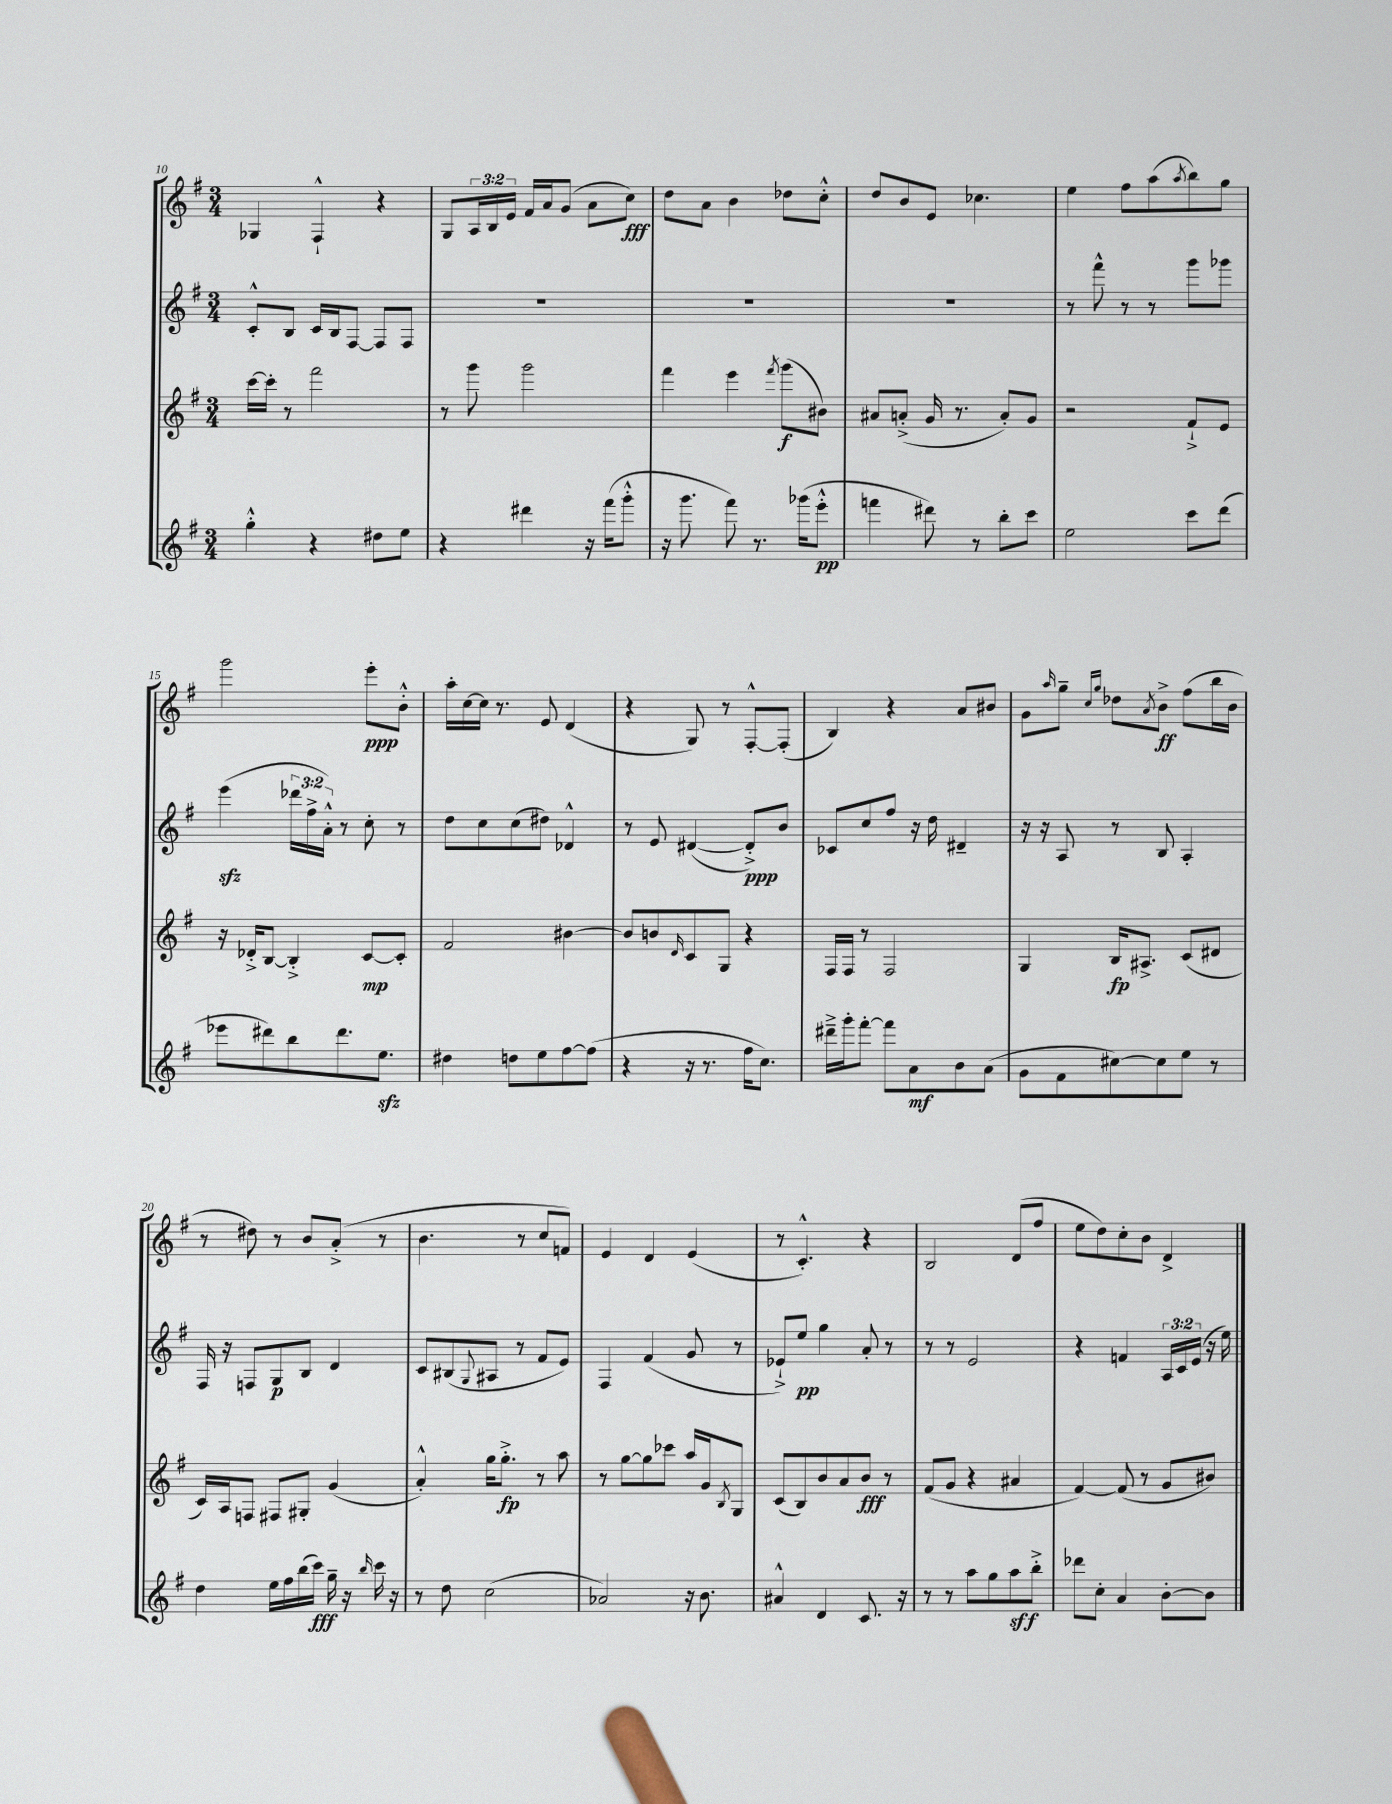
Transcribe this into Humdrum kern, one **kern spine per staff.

**kern	**kern	**kern	**kern
*staff4	*staff3	*staff2	*staff1
*clefG2	*clefG2	*clefG2	*clefG2
*k[f#]	*k[f#]	*k[f#]	*k[f#]
*M3/4	*M3/4	*M3/4	*M3/4
4gg'^^	[16ccc	8c'^^	4G-
.	16ccc']	.	.
.	8r	8B	.
4r	2fff#	16c	4F#`^^
.	.	16B	.
.	.	[8F#	.
8dd#	.	8F#]	4r
8ee	.	8F#	.
=	=	=	=
4r	8r	2.r	8G
.	8ggg	.	24A
.	.	.	24B
.	.	.	24e
4ddd#	2ggg	.	16f#
.	.	.	16a
.	.	.	(8g
16r	.	.	8a
(16fff#	.	.	.
8ggg'^^	.	.	8cc)
=	=	=	=
16r	4fff#	2.r	8dd
8.ggg	.	.	.
.	.	.	8a
8fff#)	4eee	.	4b
8.r	.	.	.
.	8qfff#	.	.
.	(8ggg	.	8dd-
(16ggg-	.	.	.
8eee'^^	8b#)	.	8cc'^^
=	=	=	=
4fff	8a#	2.r	8dd
.	(8a'^	.	8b
8ddd#)	16g	.	8e
.	8.r	.	.
8r	.	.	4.cc-
8bb'	8a')	.	.
8ccc	8g	.	.
=	=	=	=
2ee	2r	8r	4ee
.	.	8fff#^^	.
.	.	8r	8ff#
.	.	8r	(8aa
.	.	.	8qaa
8ccc	8f#`^	8ggg	8bb)
(8ddd	8e	8ggg-	8gg
=	=	=	=
8eee-	16r	(4eee	2ggg
.	16d-'^	.	.
8ddd#)	[8B	.	.
8bb	4B'^]	24ddd-	.
.	.	24ff#^	.
.	.	24a'^^)	.
8.ddd#	.	8r	.
.	[8c	8cc'	8eee'
8.ee	.	.	.
.	8c']	8r	8b'^^
=	=	=	=
4dd#	2f#	8dd	16aa'
.	.	.	[16cc
.	.	8cc	16cc]
.	.	.	8.r
8dd	.	(8cc	.
8ee	.	8dd#)	8e
[8ff#	[4b#	4d-^^	(4d
(8ff#]	.	.	.
=	=	=	=
4r	8b#]	8r	4r
.	8b	8e	.
.	16qqd	.	.
16r	8c	([4d#	8G)
8.r	.	.	.
.	8G	.	8r
16ff#	4r	8d#'^])	[8F#'^^
8.cc)	.	.	.
.	.	8b	(8F#']
=	=	=	=
16ddd#~^	16F#	8c-	4B)
16ggg'	16F#	.	.
[8fff#'	8r	8cc	.
8fff#]	2F#	8ff#	4r
8a	.	16r	.
.	.	16dd	.
8b	.	4d#~	8a
(8a	.	.	8b#
=	=	=	=
8g	4G	16r	8g
.	.	16r	.
.	.	.	16qqaa
8f#	.	8A	8gg~
.	.	.	16qqcc
.	.	.	16qqgg
[8cc#)	16B	8r	8dd-
.	8.A#^	.	.
.	.	.	8qa
8cc#]	.	8B	8b^
8ee	(8c	4A'	(8ff#
8r	8d#	.	16bb
.	.	.	16b
=	=	=	=
4dd	16c)	16F#	8r
.	16A	16r	.
.	8F	8F	8dd#)
16ee	8F#	8G	8r
16ff#	.	.	.
(16bb	8G#'	8B	8b
16ccc)	.	.	.
16gg~	(4g	4d	(8a'^
16r	.	.	.
16qqbb	.	.	.
16ccc	.	.	8r
16r	.	.	.
=	=	=	=
8r	4a'^^)	8c	4.b
8dd	.	(8B#	.
.	.	8qqG	.
(2cc	16gg	8A#	.
.	8.gg'^	.	.
.	.	8r	8r
.	8r	8f#	8cc
.	8aa	8e)	8f)
=	=	=	=
2a-)	8r	4F#	4e
.	[8gg	.	.
.	8gg]	(4f#	4d
.	8ccc-	.	.
16r	16aa	8g	(4e
8.b	16g	.	.
.	8qB	.	.
.	8G	8r	.
=	=	=	=
4a#^^	(8c	8e-`^)	8r
.	8B)	8ee	4.c'^^)
4d	8b	4gg	.
.	8a	.	.
8.c	8b	8a'	4r
.	8r	8r	.
16r	.	.	.
=	=	=	=
8r	(8f#	8r	2B
8r	8g	8r	.
8aa	4r	2e	.
8gg	.	.	.
8aa	4a#	.	(8d
8bb'^	.	.	8ff#
=	=	=	=
8ddd-	[4f#)	4r	8ee
8cc'	.	.	8dd)
4a	(8f#]	4f	8cc'
.	8r	.	8b
[8b'	8g	24A	4d^
.	.	24c	.
.	.	(24e	.
8b]	8b#)	16r	.
.	.	16ee)	.
==	==	==	==
*-	*-	*-	*-
